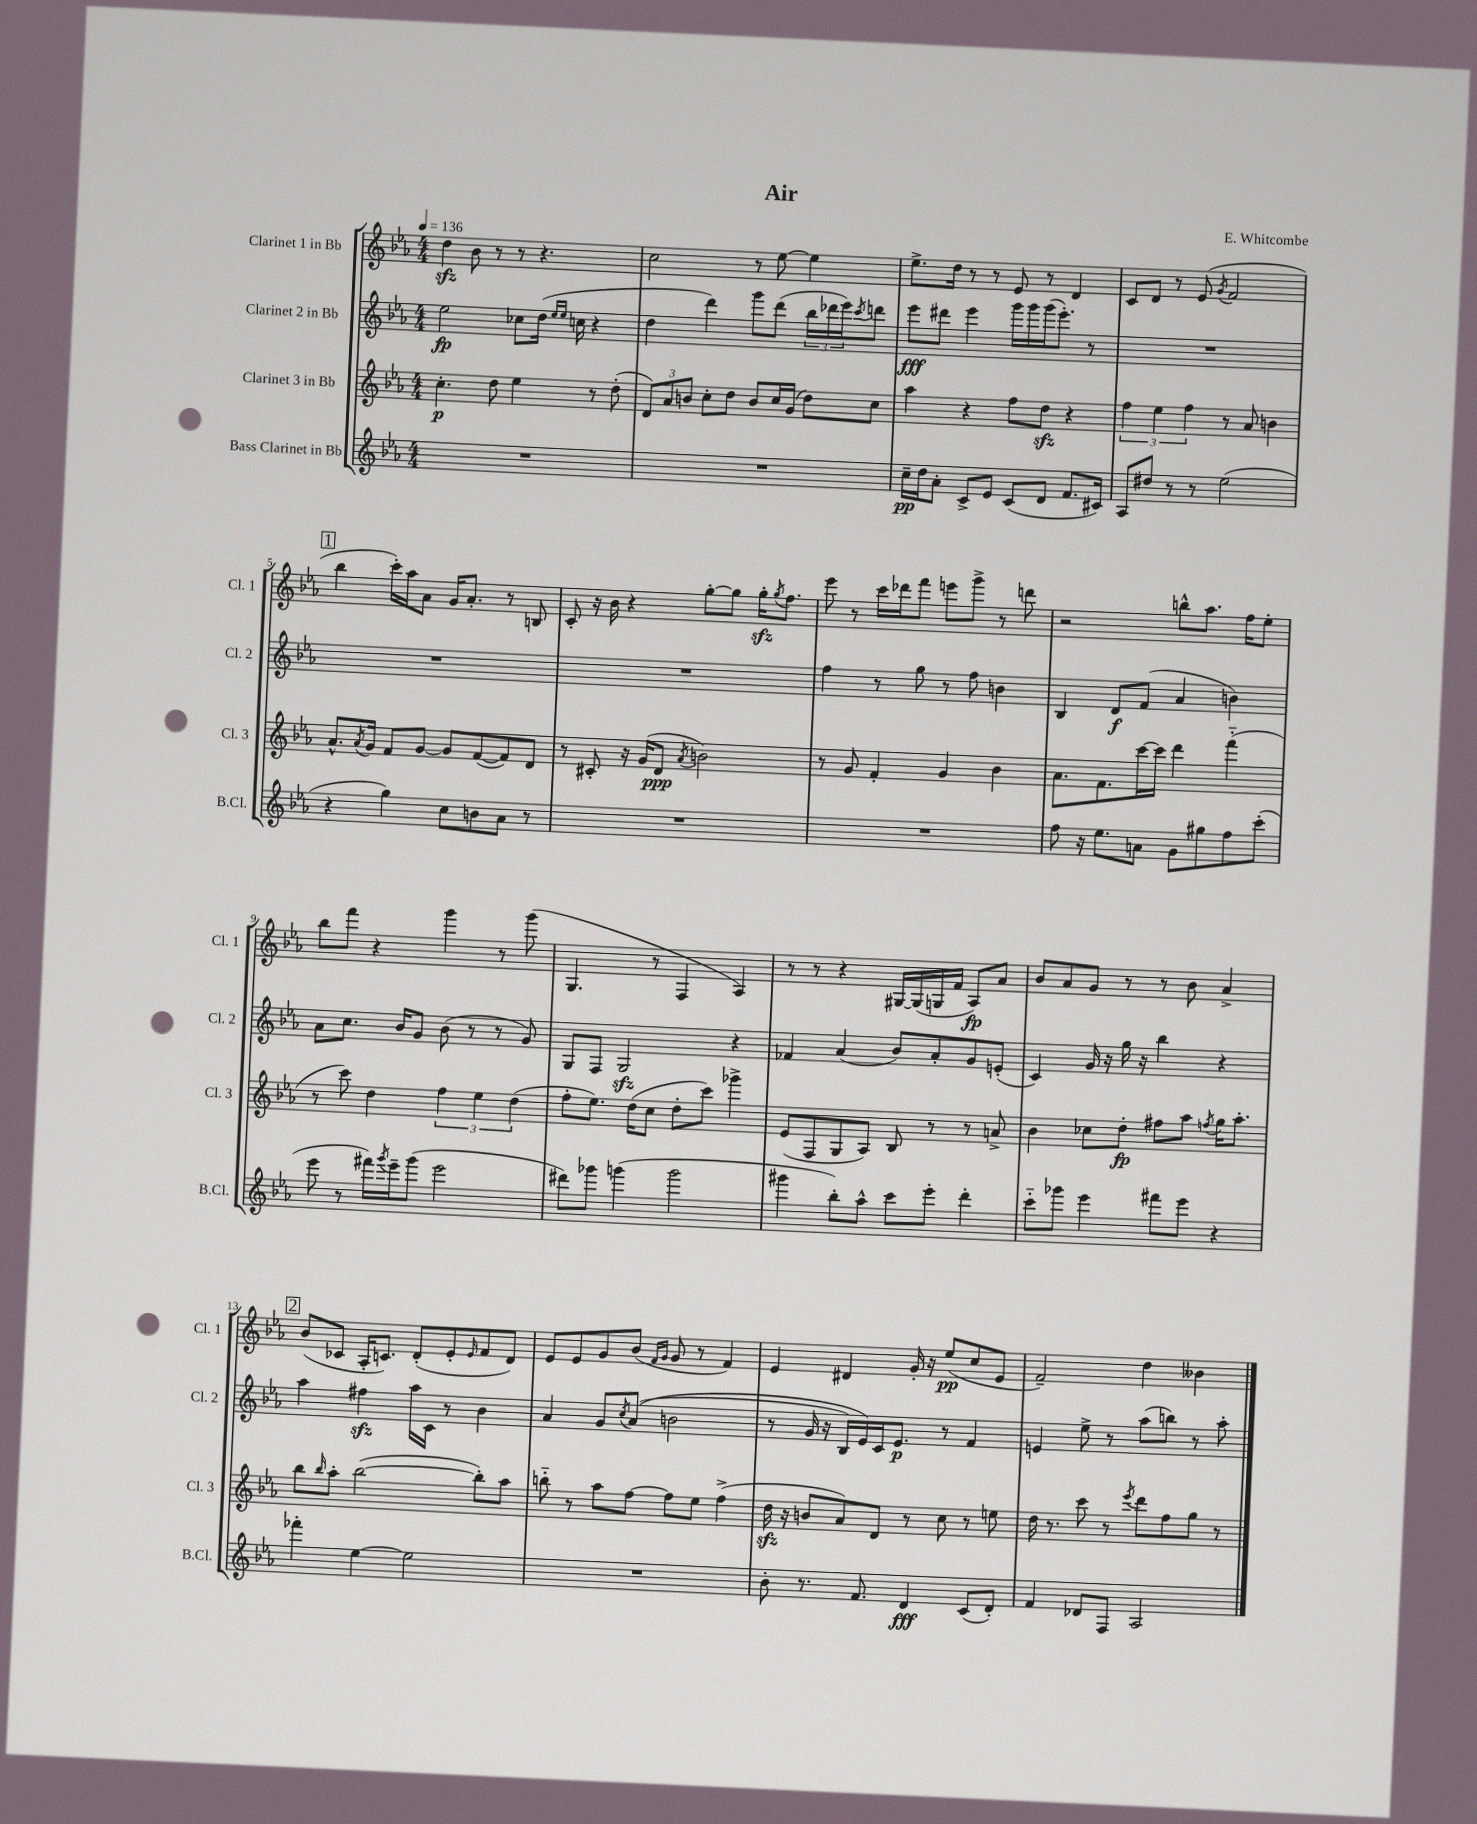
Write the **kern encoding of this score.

**kern	**kern	**kern	**kern
*staff4	*staff3	*staff2	*staff1
*clefG2	*clefG2	*clefG2	*clefG2
*k[b-e-a-]	*k[b-e-a-]	*k[b-e-a-]	*k[b-e-a-]
*M4/4	*M4/4	*M4/4	*M4/4
*MM136	*MM136	*MM136	*MM136
1r	4.cc'\	2ee-\	4dd\
.	.	.	8b-\
.	8dd\	.	8r
.	4ee-\	8cc-\L	8r
.	.	(16dd\Jk	4.r
.	.	16qqee-/LL	.
.	.	16qqee-/JJ	.
.	.	16cc\	.
.	8r	4r	.
.	(8dd'\	.	.
=	=	=	=
1r	12d/L)	4dd\	2cc\
.	12a-/	.	.
.	12b/J	.	.
.	8cc'\L	4ddd\)	.
.	8dd\J	.	.
.	8b/L	8ggg\L	8r
.	16cc/L	(8ddd\J	[8ee-\
.	(16g/JJ	.	.
.	8dd\L)	24bb-\LL	4ee-\]
.	.	24ddd-\	.
.	.	24eee-\J)	.
.	.	8qccc/	.
.	8cc\J	8ddd\J	.
=	=	=	=
16cc~\LL	4aa-\	8eee-\L	8.ee-^\L
16dd\J	.	.	.
8a-'\J	.	8ddd#\J	.
.	.	.	16dd\Jk
8c^/L	4r	4eee-\	8r
8e-/J	.	.	8r
(8c/L	8ff\L	16ggg\LL	8e-/
.	.	16ggg\	.
8d/J	8dd\J	(16ggg\J	8r
.	.	8.eee-'\J)	.
8.f/L	4r	.	4d/
.	.	8r	.
16c#/Jk)	.	.	.
=	=	=	=
8A-/L	6ff\	1r	8c/L
8dd#/J	.	.	8d/J
.	6ee-\	.	.
8r	.	.	8r
.	6ff\	.	.
8r	.	.	(8e-/
.	.	.	8qg/
(2ee-\	8r	.	2f/
.	8a-/	.	.
.	4b\	.	.
=	=	=	=
4r	8.a-^^/L	1r	4bb-\
.	8qa-/	.	.
.	16g/Jk	.	.
4gg\)	8f/L	.	16ccc'\LL)
.	.	.	16aa-\J
.	[8g/J	.	8a-\J
8cc\L	8g/]L	.	16g/LK
.	.	.	8.a-'/J
8b\	([8f/	.	.
8a-\J	8f/])	.	8r
8r	8d/J	.	8B/
=	=	=	=
1r	8r	1r	8c'/
.	8c#'/	.	16r
.	.	.	16b-\
.	16r	.	4r
.	(16g/LK	.	.
.	8d/J	.	.
.	8qa-/	.	.
.	2b\)	.	[8gg'\L
.	.	.	8gg\]J
.	.	.	16gg'\LK
.	.	.	8qgg/
.	.	.	8.ff\J
=	=	=	=
1r	8r	4ff\	8eee-\
.	8g/	.	8r
.	4f'/	8r	16ccc\LL
.	.	.	16ddd-\J
.	.	8gg\	8fff\J
.	4g/	8r	8eee\L
.	.	8ff\	8ggg^\J
.	4b-\	4b\	8r
.	.	.	8ddd\
=	=	=	=
8ff\	8.a-\L	4B-/	2r
16r	.	.	.
8.ee-\L	8.f\	.	.
.	.	8d/L	.
8a\J	[16ccc\L	(8f/J	.
.	16ccc\]JJ	.	.
8g\L	4ddd\	4a-/	8bb^^\L
8gg#\	.	.	8.aa-\J
8ff\	(4fff'~\	4b\)	.
.	.	.	16ff\LK
(8ccc'\J	.	.	8ee-'\J
=	=	=	=
8eee-\	8r	8a-\L	8bb-\L
8r	8ccc\)	8.cc\J	8fff\J
16fff#\LL)	4dd\	.	4r
8qggg/	.	.	.
16eee-~\J	.	16b-/LK	.
(8ggg\J	.	8g/J	.
2eee-\	6ff\	(8b-\	4ggg\
.	.	8r	.
.	6ee-\	.	.
.	.	8r	8r
.	(6dd\	.	.
.	.	8g/)	(8ggg\
=	=	=	=
8ddd#\L)	8ff'\L	8G/L	4.G/
8ggg-\J	8.ee-\J)	8F/J	.
(4ggg\	.	2G/	.
.	(16dd\LK	.	.
.	8cc\J	.	8r
2ggg\	8dd'\L	.	4F/
.	8ccc\J)	.	.
.	4ggg-^\	4r	4A-/)
=	=	=	=
4ggg#\	(8e-/L	4f-/	8r
.	8F/	.	8r
8bb-'\L)	8G/	(4a-/	4r
8aa-^^\J	8A-/J)	.	.
8ccc\L	8B-/	8b-/L)	[16G#/LL
.	.	.	(16G#/]
8eee-'\J	8r	8a-'/	16G/
.	.	.	16f/JJ
4ddd'\	8r	8g/	8A-/L)
.	8a^/	(8e'/J	8a-/J
=	=	=	=
8ccc'~\L	4b-\	4c/)	8b-/L
8ggg-\J	.	.	8a-/
4eee-\	8cc-\L	16g/	8g/J
.	.	16r	.
.	8dd'\J	16gg\	8r
.	.	16r	.
8fff#\L	8ff#\L	4bb-\	8r
8eee-\J	8aa-\J	.	8b-\
.	8qff/	.	.
4r	16gg\LK	4r	4a-^/
.	8.aa-'\J	.	.
=	=	=	=
4fff-'\	8bb-\L	4aa-\	(8b-/L
.	16qqbb-/	.	.
.	8aa-'\J	.	8c-/J
[4ee-\	([2bb-\	4ff#\	16A-'/LK
.	.	.	8.c/J)
2ee-\]	.	16aa-\LL	(8d'/L
.	.	16c\JJ	.
.	.	8r	8e-'/
.	.	.	16qqe-/
.	8bb-'\]L)	4b-\	8f/
.	8aa-\J	.	8d/J)
=	=	=	=
1r	8bb'~\	4a-/	8e-/L
.	8r	.	8e-/
.	8aa-\L	8g/L	8g/
.	.	8qcc/	.
.	[8ff\J	&((8a-/J	(8b-/J
.	.	.	16qqf/LL
.	.	.	16qqg/JJ
.	8ff\]L	2b\	8g/
.	8ee-\J	.	8r
.	(4ff^\	.	4f/)
=	=	=	=
8b-'\	16dd\	8r	4e-/
.	16r	.	.
8.r	8b/L	16g/	.
.	.	16r	.
.	8a-/)	16B-/LL)	4d#/
8.f/	.	16e-/&)	.
.	8d/J	16c/J	.
.	.	8.e-/J	.
4d/	8r	.	16g'/
.	.	.	16r
.	8cc\	8r	(8ee-/L
(8c/L	8r	4f/	8cc/
8d'/J)	8ee\	.	8e-/J
=	=	=	=
4f/	16dd\	4e/	2f~/)
.	8.r	.	.
8d-/L	8ccc\	8ee-^\	.
8F/J	8r	8r	.
.	8qeee-/	.	.
2A-/	8ddd\L	(8aa-\L	4dd\
.	8ff\	8bb\J)	.
.	8gg\J	8r	4b--\
.	8r	8aa-'\	.
==	==	==	==
*-	*-	*-	*-
